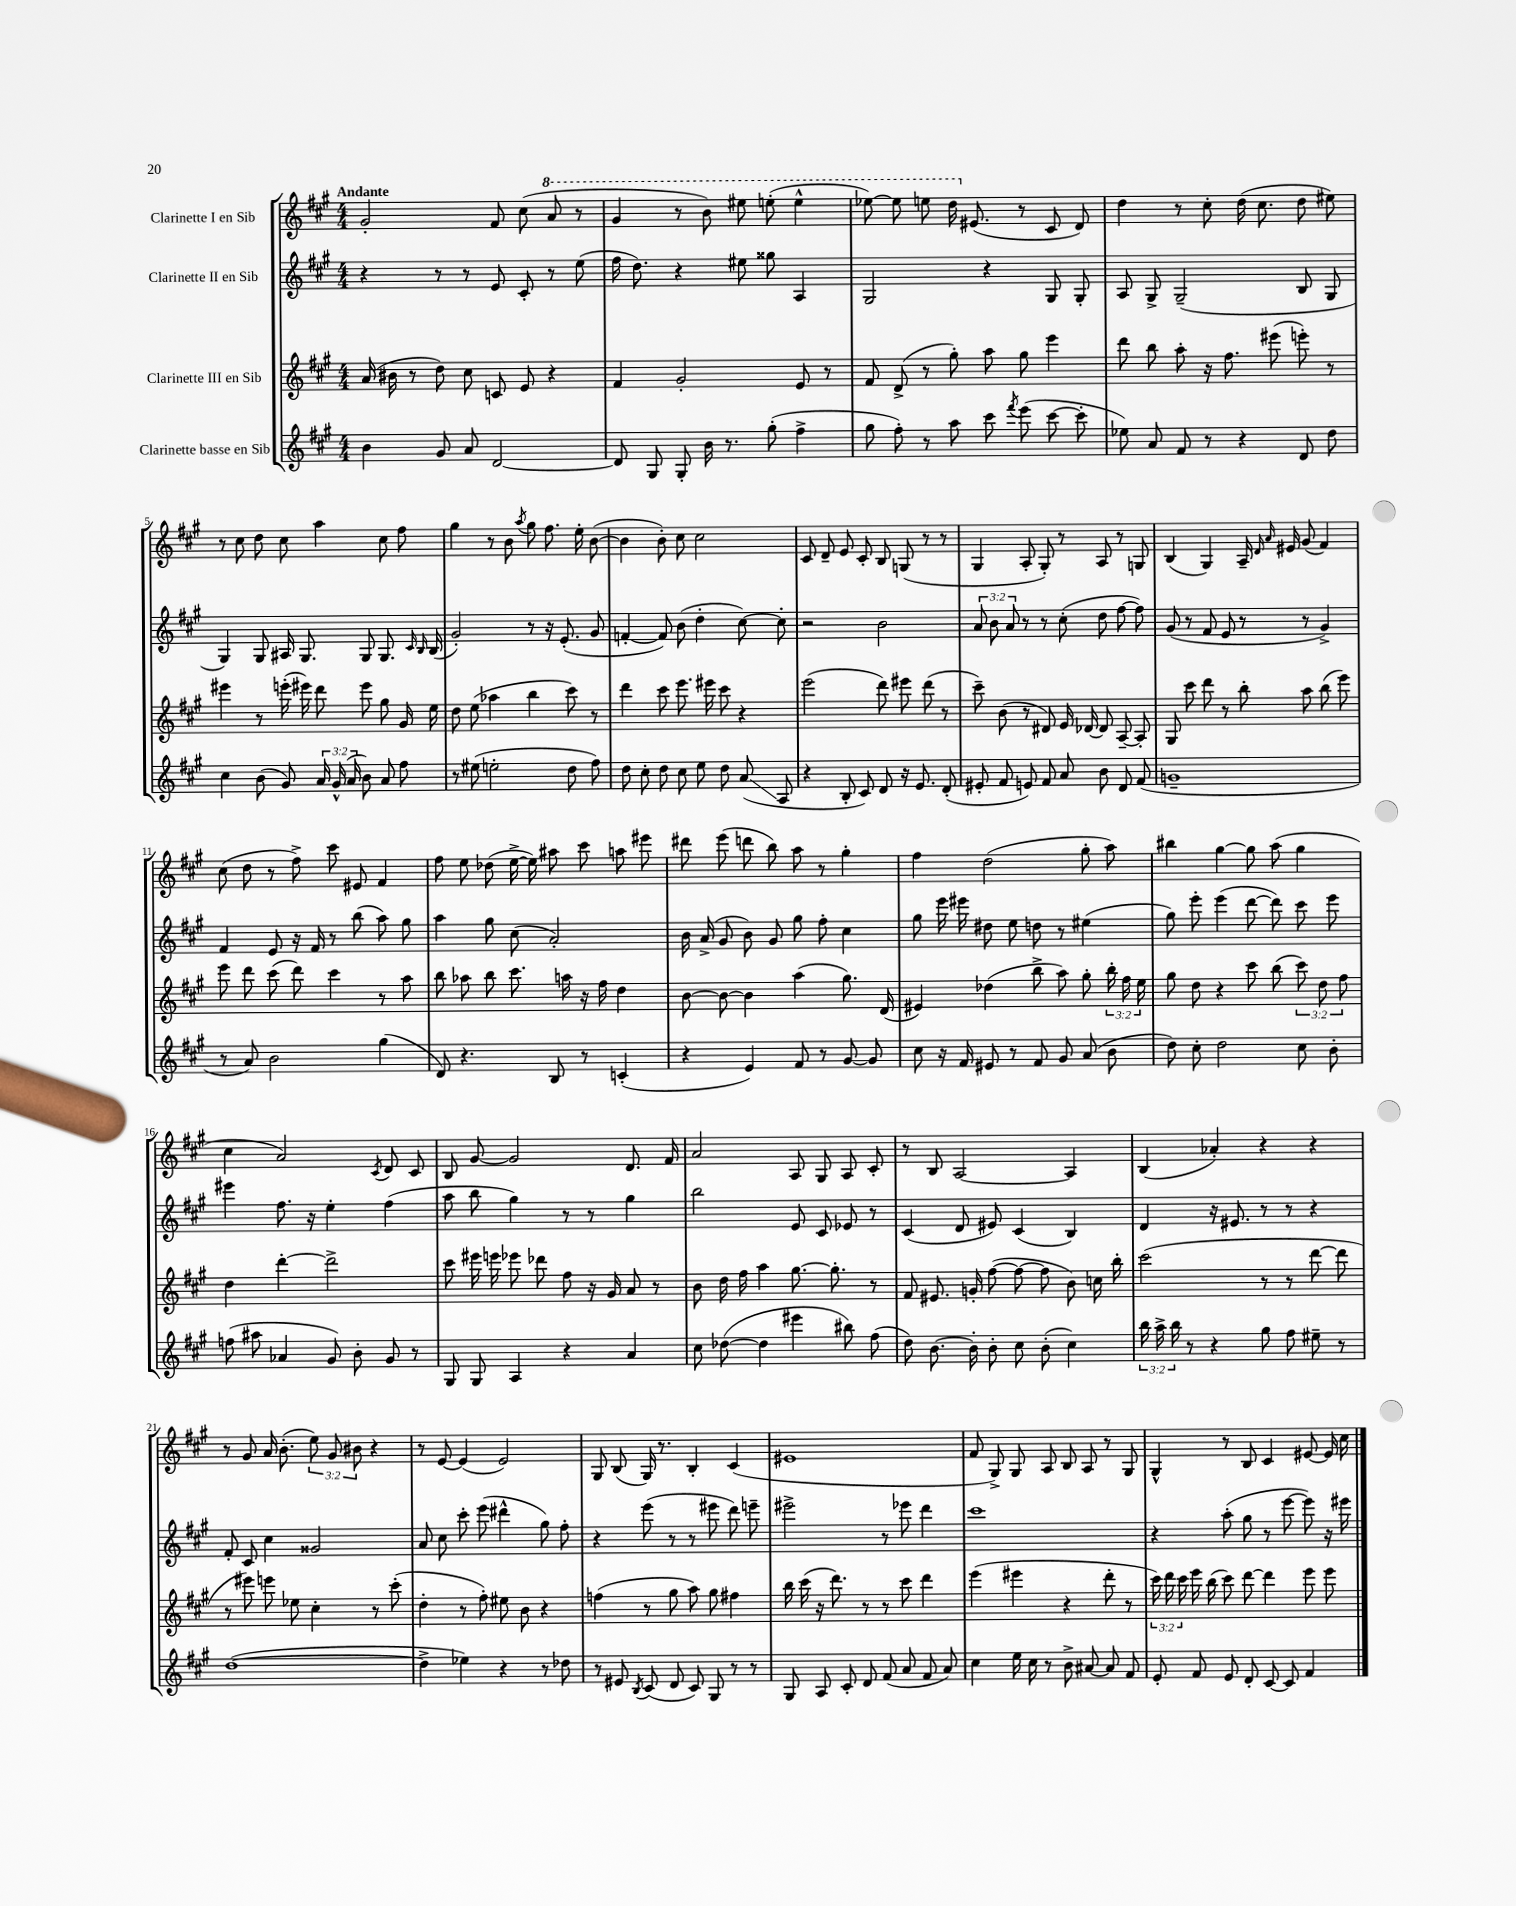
<<
\new StaffGroup <<
\new Staff = "s0" \with { instrumentName = "Clarinette I en Sib" } {
    \clef treble \key a \major \numericTimeSignature \time 4/4 \override Staff.TupletNumber.text = #tuplet-number::calc-fraction-text \tempo "Andante"
    \autoBeamOff gis'2-. fis'8 cis''8( \ottava #1 a''8 r8 |
    gis''4 r8 b''8) eis'''8 e'''8-.( e'''4-^ |
    ees'''8~) ees'''8 e'''8 d'''16 \ottava #0 eis'8.( r8 cis'8 d'8) |
    d''4 r8 cis''8-. d''16( cis''8. d''8 eis''8) |
    r8 cis''8 d''8 cis''8 a''4 cis''8 fis''8 |
    gis''4 r8 b'8 \acciaccatura { a''8 } gis''8 fis''8. e''16-. b'8~( |
    b'4 b'8-.) cis''8 cis''2 |
    cis'8 d'8-- e'8 cis'8-. b8 g8( r8 r8 |
    gis4 a8-. gis8-.) r8 a8 r8 g8 |
    b4( gis4) a16-- \grace { d'16 a'16 } eis'16 gis'8( fis'4) |
    cis''8( d''8 r8 fis''8->) cis'''8 eis'8 fis'4 |
    fis''8 e''8 des''8( e''16~-> e''16) ais''8 cis'''8 a''8 eis'''8 |
    dis'''8 e'''8( d'''8 b''8) a''8 r8 gis''4-. |
    fis''4 d''2( gis''8-. a''8) |
    bis''4 gis''4~ gis''8 a''8( gis''4 |
    cis''4 a'2) \acciaccatura { cis'8 } d'8 cis'8 |
    b8 gis'8~ gis'2 d'8. fis'16 |
    a'2 a8 gis8 a8 cis'8-. |
    r8 b8 a2~ a4 |
    b4( aes'4-.) r4 r4 |
    r8 gis'8 a'16 b'8.-.( \tuplet 3/2 { e''8) gis'8 bis'8 } r4 |
    r8 e'8~ e'4( e'2) |
    gis8 b8( gis16) r8. b4-. cis'4( |
    eis'1 |
    fis'8 gis8->) gis8 a8 b8 a8 r8 gis8 |
    gis4-^ r8 b8 cis'4 eis'8~ eis'16 cis''16 \bar "|." |
}
\new Staff = "s1" \with { instrumentName = "Clarinette II en Sib" } {
    \clef treble \key a \major \numericTimeSignature \time 4/4 \override Staff.TupletNumber.text = #tuplet-number::calc-fraction-text
    \autoBeamOff r4 r8 r8 e'8 cis'8-. r8 e''8( |
    fis''16 d''8.) r4 eis''8 gisis''8 a4 |
    gis2 r4 gis8 gis8-. |
    a8 gis8-> gis2--( b8 gis8 |
    gis4) gis8 ais16 gis8. gis8 gis8. \grace { cis'16 b16 } b16( |
    gis'2-.) r8 r16 e'8.-.( gis'8 |
    f'4~-. f'8) b'8( d''4-. cis''8~) cis''8-. |
    r2 b'2 |
    \tuplet 3/2 { a'8 b'8 a'8 } r8 r8 cis''8-.( d''8 fis''8~ fis''8) |
    gis'8( r8 fis'8 e'8 r8 r8 gis'4->) |
    fis'4 e'8 r16 fis'16 r8 b''8( a''8) gis''8 |
    a''4 gis''8 cis''8( a'2-.) |
    b'16 a'16->( gis'8 b'8) gis'8 gis''8 fis''8-. cis''4 |
    gis''8 e'''16 eis'''16 dis''8 e''8 d''8 r8 eis''4( |
    gis''8) e'''8-. e'''4( d'''8~ d'''8) cis'''8 e'''8 |
    eis'''4 fis''8. r16 e''4-. fis''4( |
    a''8 b''8 gis''4) r8 r8 gis''4 |
    b''2 e'8 cis'8 ees'8 r8 |
    cis'4( d'8 eis'8) cis'4( b4) |
    d'4 r16 eis'8. r8 r8 r4 |
    fis'8-. cis'8 cis''4 gisis'2 |
    a'8 cis''8 cis'''8-. e'''8( dis'''4-^ gis''8) fis''8-. |
    r4 e'''8( r8 r8 eis'''8 d'''8) e'''8-- |
    eis'''2-> r8 ees'''8 d'''4 |
    cis'''1 |
    r4 a''8-.( gis''8 r8 e'''8~ e'''8) r16 eis'''16 \bar "|." |
}
\new Staff = "s2" \with { instrumentName = "Clarinette III en Sib" } {
    \clef treble \key a \major \numericTimeSignature \time 4/4 \override Staff.TupletNumber.text = #tuplet-number::calc-fraction-text
    \autoBeamOff a'16( bis'16 r8 d''8) cis''8 c'8 e'8 r4 |
    fis'4 gis'2-. e'8 r8 |
    fis'8 d'8->( r8 gis''8-.) a''8 gis''8 e'''4 |
    d'''8 b''8 a''8-. r16 fis''8. eis'''8( e'''8-.) r8 |
    eis'''4 r8 e'''16-.( eis'''16) d'''8 eis'''8 gis''8 gis'16 e''16 |
    d''8 e''8( aes''4 b''4 cis'''8) r8 |
    d'''4 cis'''8 e'''8. eis'''16 cis'''8 r4 |
    e'''2( d'''8) eis'''8 d'''8( r8 |
    cis'''8--) b'8( r8 dis'8) e'16 des'16~ des'8 a8~-- a8-. |
    gis8 cis'''8 d'''8 r8 b''8-. a''8 b''8( e'''8) |
    e'''8 d'''8 cis'''8( d'''8) cis'''4 r8 a''8 |
    b''8 aes''8 b''8 cis'''8. a''16 r16 fis''16 d''4 |
    b'8~ b'8~ b'4 a''4( gis''8.) d'16( |
    eis'4) des''4( b''8-> a''8) gis''8-. \tuplet 3/2 { b''16-. fis''16 e''16 } |
    gis''8 d''8 r4 cis'''8 b''8( \tuplet 3/2 { cis'''8) d''8 fis''8 } |
    d''4 d'''4~-. d'''2-> |
    cis'''8 eis'''16 e'''16 ees'''8 des'''8 fis''8 r16 gis'16 a'8 r8 |
    b'8 d''16 fis''16 a''4 gis''8.~ gis''8.-. r8 |
    fis'8 eis'8. g'16-. fis''8~( fis''8~ fis''8 b'8) c''16 b''16-. |
    cis'''2( r8 r8 d'''8~ d'''8 |
    r8 eis'''8) e'''8 ees''8 cis''4-. r8 cis'''8-.( |
    d''4-. r8 fis''8-.) eis''8 b'8 r4 |
    f''4( r8 gis''8 a''8) gis''8 fis''4 |
    b''16 cis'''16( r16 d'''8.) r8 r8 cis'''8 d'''4 |
    e'''4( eis'''4 r4 d'''8-. r8 |
    \tuplet 3/2 { cis'''16) d'''16 cis'''16 } e'''16 b''16( cis'''8) d'''8~ d'''4 e'''8 e'''8 \bar "|." |
}
\new Staff = "s3" \with { instrumentName = "Clarinette basse en Sib" } {
    \clef treble \key a \major \numericTimeSignature \time 4/4 \override Staff.TupletNumber.text = #tuplet-number::calc-fraction-text
    \autoBeamOff b'4 gis'8 a'8 d'2~ |
    d'8 gis8 gis8-. b'16 r8. gis''8-.( fis''4-> |
    gis''8 fis''8-.) r8 a''8 cis'''8 \acciaccatura { fis'''8 } e'''8( cis'''8~ cis'''8-. |
    ees''8) a'8 fis'8 r8 r4 d'8 d''8 |
    cis''4 b'8( gis'8) \tuplet 3/2 { a'16 gis'16-^( a'16 } b'8) a'8 fis''8 |
    r8 eis''8( e''2-. d''8 fis''8) |
    d''8 cis''8-. d''8 cis''8 e''8 d''8 a'8\glissando( a8 |
    r4 b8-. cis'8) d'8 r16 e'8. d'8-.( |
    eis'8-. fis'8 e'8) fis'8 a'8 b'8 d'8 fis'8( |
    g'1-- |
    r8 a'8) b'2 gis''4( |
    d'8) r4. b8 r8 c'4-.( |
    r4 e'4) fis'8 r8 gis'8~ gis'8 |
    cis''8 r16 fis'16 eis'8 r8 fis'8 gis'8 a'8( b'8 |
    d''8) cis''8-. d''2 cis''8 b'8-. |
    f''8( ais''8 aes'4 gis'8) b'8-. gis'8 r8 |
    gis8 gis8 a4 r4 a'4 |
    cis''8 des''8~( des''4 eis'''4 bis''8) fis''8( |
    d''8) b'8.~ b'16-. b'8-. cis''8 b'8-.( cis''4) |
    \tuplet 3/2 { b''16 a''16-> b''16 } r8 r4 gis''8 fis''8 eis''8-- r8 |
    d''1~( |
    d''4-> ees''4) r4 r8 des''8 |
    r8 eis'8 \acciaccatura { b8 } cis'8( d'8 cis'8) gis8 r8 r8 |
    gis8 a8 cis'8-. d'8 fis'8( a'8 fis'8 a'8) |
    cis''4 e''16 cis''16 r8 b'8-> ais'8~ ais'8 fis'8 |
    e'8-. fis'8 e'8 d'8-. cis'8~ cis'8 fis'4 \bar "|." |
}
>>
>>
